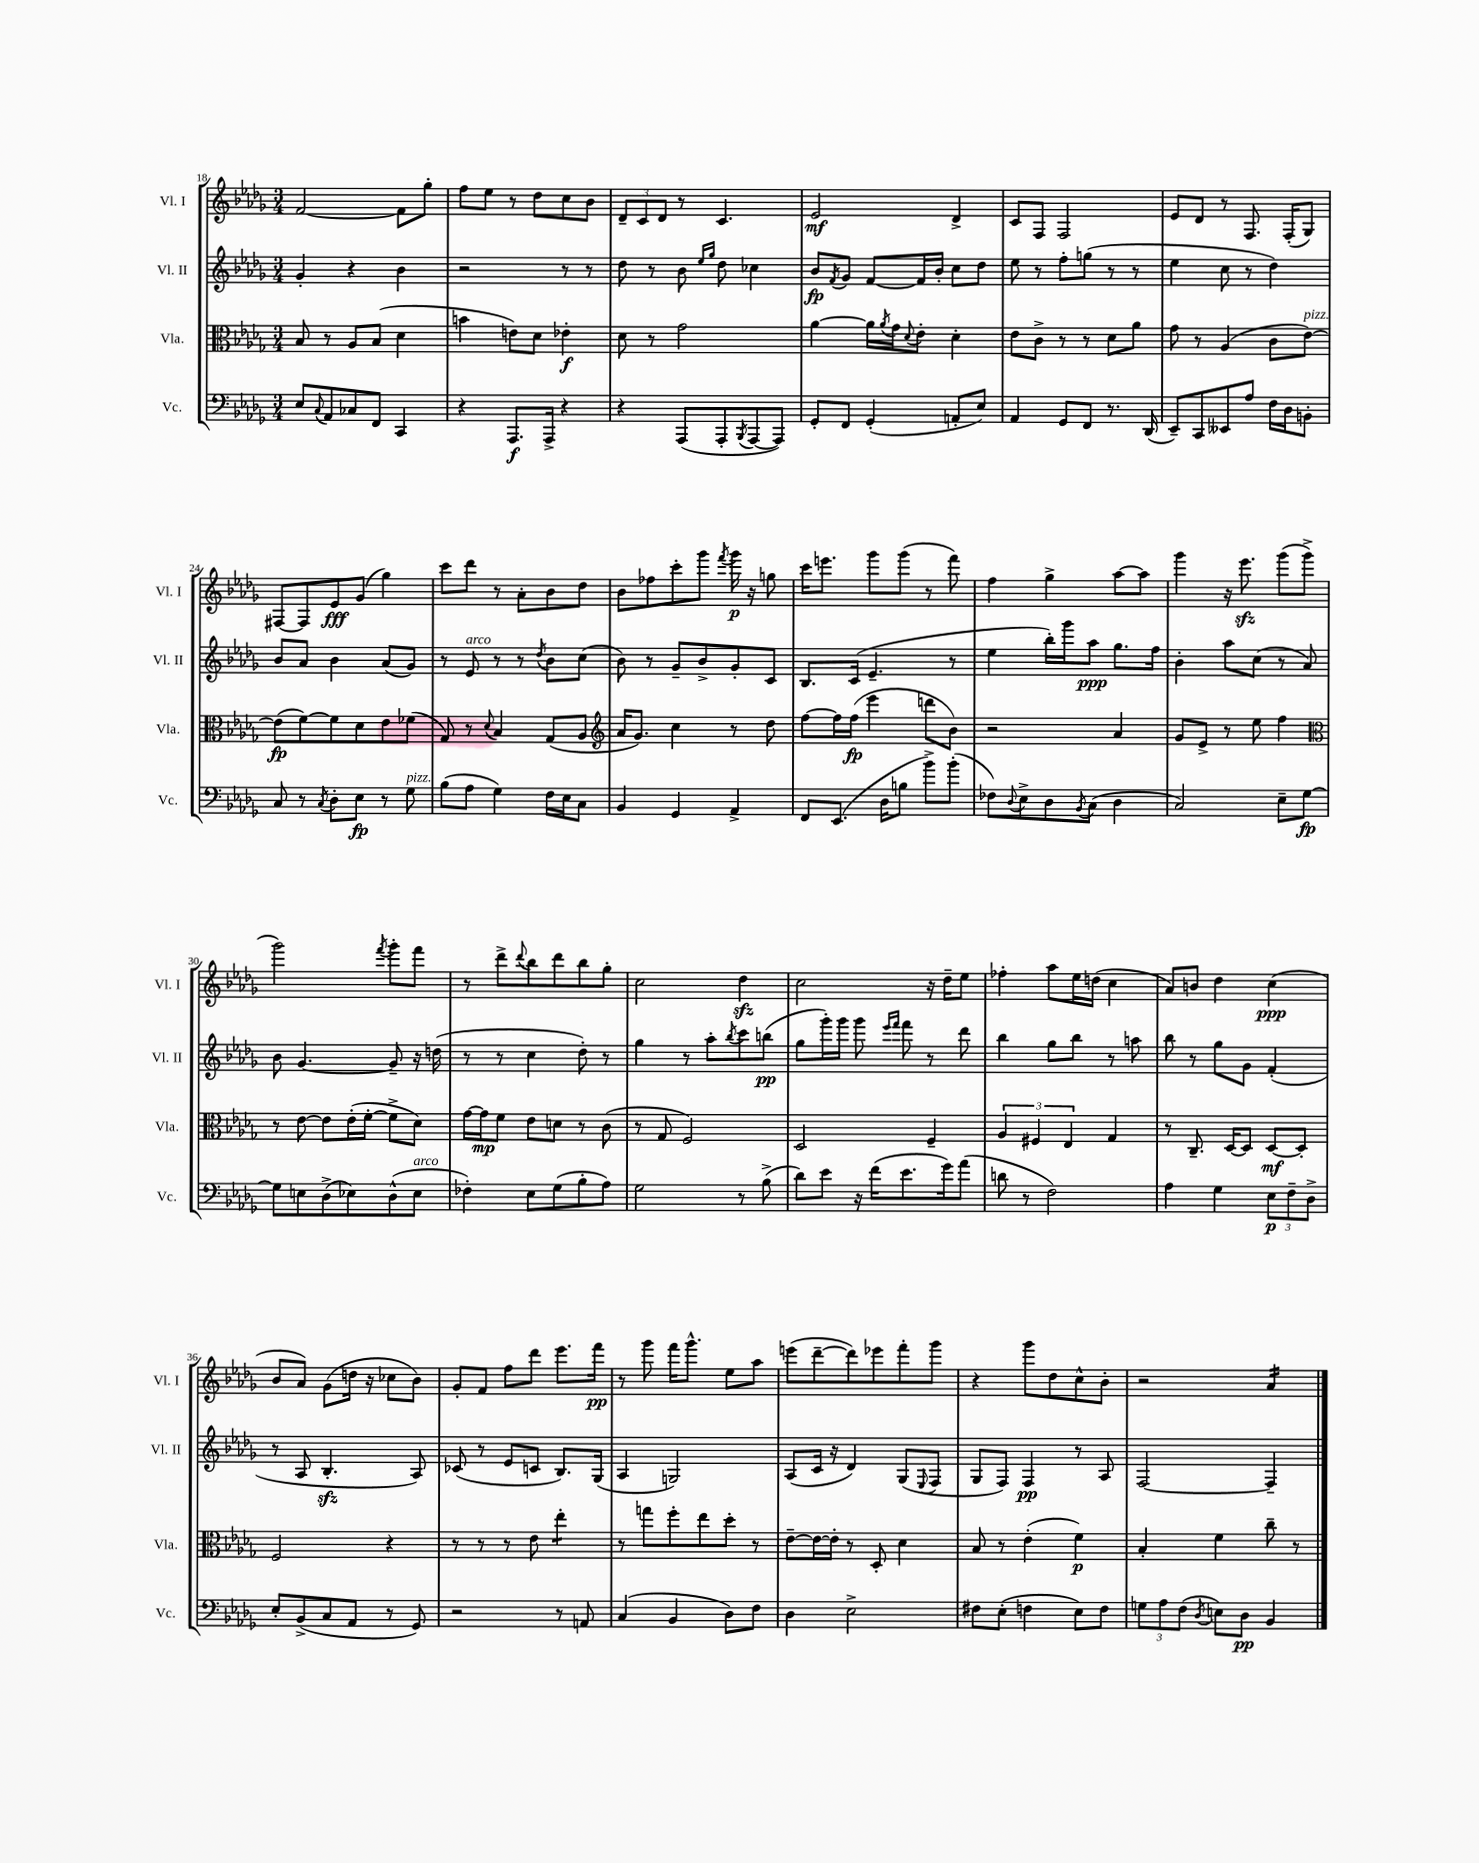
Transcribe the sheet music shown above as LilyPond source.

<<
\new StaffGroup <<
\new Staff = "s0" \with { instrumentName = "Vl. I" shortInstrumentName = "Vl. I" } {
    \clef treble \key des \major \numericTimeSignature \time 3/4
    f'2~ f'8 ges''8-. |
    f''8 ees''8 r8 des''8 c''8 bes'8 |
    \tuplet 3/2 { des'8-- c'8 des'8 } r8 c'4. |
    ees'2\mf des'4-> |
    c'8 f8 f2 |
    ees'8 des'8 r8 f8. f16-.( ges8) |
    fis8~ fis8 ees'8\fff ges'8( ges''4) |
    c'''8 des'''8 r8 aes'8-. bes'8 des''8 |
    bes'8 fes''8 c'''8-. ges'''8 \acciaccatura { f'''8 } ges'''16\p r16 g''8 |
    c'''16 e'''8. ges'''8 ges'''8( r8 f'''8) |
    f''4 ges''4-> aes''8~ aes''8 |
    ges'''4 r16 ees'''8.\sfz ges'''8( ges'''8-> |
    ges'''2) \acciaccatura { f'''8 } ges'''8-. f'''8 |
    r8 des'''8-> \appoggiatura { des'''8 } bes''8 des'''8 bes''8 ges''8-. |
    c''2 des''4\sfz |
    c''2 r16 des''16-- ees''8 |
    fes''4-. aes''8 ees''16 d''16( c''4 |
    aes'8) b'8 des''4 c''4\ppp( |
    bes'8 aes'8) ges'8( d''16 r16 ces''8 bes'8) |
    ges'8-. f'8 f''8 des'''8 ees'''8. f'''16\pp |
    r8 ges'''8 f'''16 ges'''8.-^ ees''8 aes''8 |
    e'''8( des'''8~-- des'''8) ees'''8 f'''8-. ges'''8 |
    r4 ges'''8 des''8 c''8-^ bes'8-. |
    r2 aes'4:16 \bar "|." |
}
\new Staff = "s1" \with { instrumentName = "Vl. II" shortInstrumentName = "Vl. II" } {
    \clef treble \key des \major \numericTimeSignature \time 3/4
    ges'4-. r4 bes'4 |
    r2 r8 r8 |
    des''8 r8 bes'8 \grace { ees''16 ges''16 } des''8 ces''4 |
    bes'8\fp \acciaccatura { f'8 } ges'8 f'8~ f'16 bes'16-. c''8 des''8 |
    ees''8 r8 f''8-. g''8( r8 r8 |
    ees''4 c''8 r8 des''4) |
    bes'8 aes'8 bes'4 aes'8( ges'8) |
    r8 ees'8^\markup { \italic "arco" } r8 r8 \acciaccatura { des''8 } bes'8 c''8( |
    bes'8) r8 ges'8-- bes'8-> ges'8-. c'8 |
    bes8. c'16( ees'4.-- r8 |
    ees''4 bes''16-.) ges'''16 aes''8\ppp ges''8. f''16 |
    bes'4-. aes''8 c''8( r8 aes'8) |
    bes'8 ges'4.~ ges'8-- r16 d''16( |
    r8 r8 c''4 des''8-.) r8 |
    ges''4 r8 aes''8-. \acciaccatura { bes''8 } c'''8 b''8\pp( |
    ges''8 ges'''16-.) ges'''16 ges'''8 \grace { ees'''16 f'''16 } f'''8 r8 des'''8 |
    bes''4 ges''8 bes''8 r8 a''8 |
    bes''8 r8 ges''8 ges'8 f'4-.( |
    r8 aes8 bes4.-.\sfz aes8) |
    ces'8( r8 ees'8 c'8 bes8.) ges16( |
    aes4 g2) |
    aes8( c'16 r16 des'4) ges8( \appoggiatura { ees8 } f8 |
    ges8 f8) f4\pp r8 aes8 |
    f2~ f4-- \bar "|." |
}
\new Staff = "s2" \with { instrumentName = "Vla." shortInstrumentName = "Vla." } {
    \clef alto \key des \major \numericTimeSignature \time 3/4
    bes8 r8 aes8 bes8( des'4 |
    b'4 e'8) des'8 ees'4-.\f |
    des'8 r8 ges'2 |
    aes'4~ aes'16 \acciaccatura { aes'8 } ges'16 \appoggiatura { des'8 } ees'8-. des'4-. |
    ees'8 c'8-> r8 r8 des'8 aes'8 |
    ges'8 r8 aes4( c'8 ees'8~^\markup { \italic "pizz." }) |
    ees'8\fp( f'8~) f'8 des'8 ees'8 fes'8( |
    ges8) r8 \appoggiatura { des'8 } bes4 ges8( aes8 |
    \clef treble aes'16 ges'8.) c''4 r8 des''8 |
    f''8~ f''16 f''16\fp( ees'''4 d'''8 bes'8) |
    r2 aes'4 |
    ges'8 ees'8-> r8 ees''8 f''4 |
    \clef alto r8 ees'8~ ees'8 ees'16-.( f'16~-. f'8-> des'8) |
    ges'16~ ges'16\mp f'8 ees'8 d'8 r8 c'8( |
    r8 ges8 f2) |
    des2 f4-- |
    \tuplet 3/2 { aes4 fis4 ees4 } ges4 |
    r8 c8.-- des16~ des8 des8~\mf des8-. |
    f2 r4 |
    r8 r8 r8 ees'8 ees''4:8-. |
    r8 g''8 f''8-. ees''8 des''8-. r8 |
    ees'8~-- ees'16~ ees'16-. r8 des8-. des'4 |
    bes8 r8 ees'4-.( f'4\p) |
    bes4-. f'4 c''8-- r8 \bar "|." |
}
\new Staff = "s3" \with { instrumentName = "Vc." shortInstrumentName = "Vc." } {
    \clef bass \key des \major \numericTimeSignature \time 3/4
    ees8 \appoggiatura { c8 } aes,8 ces8 f,8 c,4 |
    r4 aes,,8.\f aes,,16-> r4 |
    r4 aes,,8( aes,,8-. \acciaccatura { bes,,8 } aes,,8~ aes,,8) |
    ges,8-. f,8 ges,4-.( a,8-. ees8) |
    aes,4 ges,8 f,8 r8. des,16( |
    ees,8--) c,8 eeses,8 aes8 f16 des16 b,8-. |
    c8 r8 \acciaccatura { c8 } des8-. ees8\fp r8 ges8^\markup { \italic "pizz." } |
    bes8( aes8 ges4) f16 ees16 c8 |
    bes,4 ges,4 aes,4-> |
    f,8 ees,8.( des16 b8 bes'8->) bes'8-.( |
    fes8) \appoggiatura { des8 } ees8-> des8 \acciaccatura { bes,8 } c8( des4 |
    c2) ees8-- ges8~\fp |
    ges8 e8 des8->( ees8) des8-^( ees8^\markup { \italic "arco" } |
    fes4-.) ees8 ges8( bes8-. aes8) |
    ges2 r8 bes8->( |
    des'8) ees'8 r16 f'16( ees'8. ges'16) aes'8( |
    d'8 r8 f2) |
    aes4 ges4 \tuplet 3/2 { ees8\p f8-- des8-> } |
    ees8-. bes,8->( c8 aes,8 r8 ges,8) |
    r2 r8 a,8 |
    c4( bes,4 des8) f8 |
    des4 ees2-> |
    fis8 ees8-.( f4 ees8) f8 |
    \tuplet 3/2 { g8 aes8 f8( } \acciaccatura { des8 } e8) des8\pp bes,4 \bar "|." |
}
>>
>>
\layout { \context { \Score currentBarNumber = #18 } }
